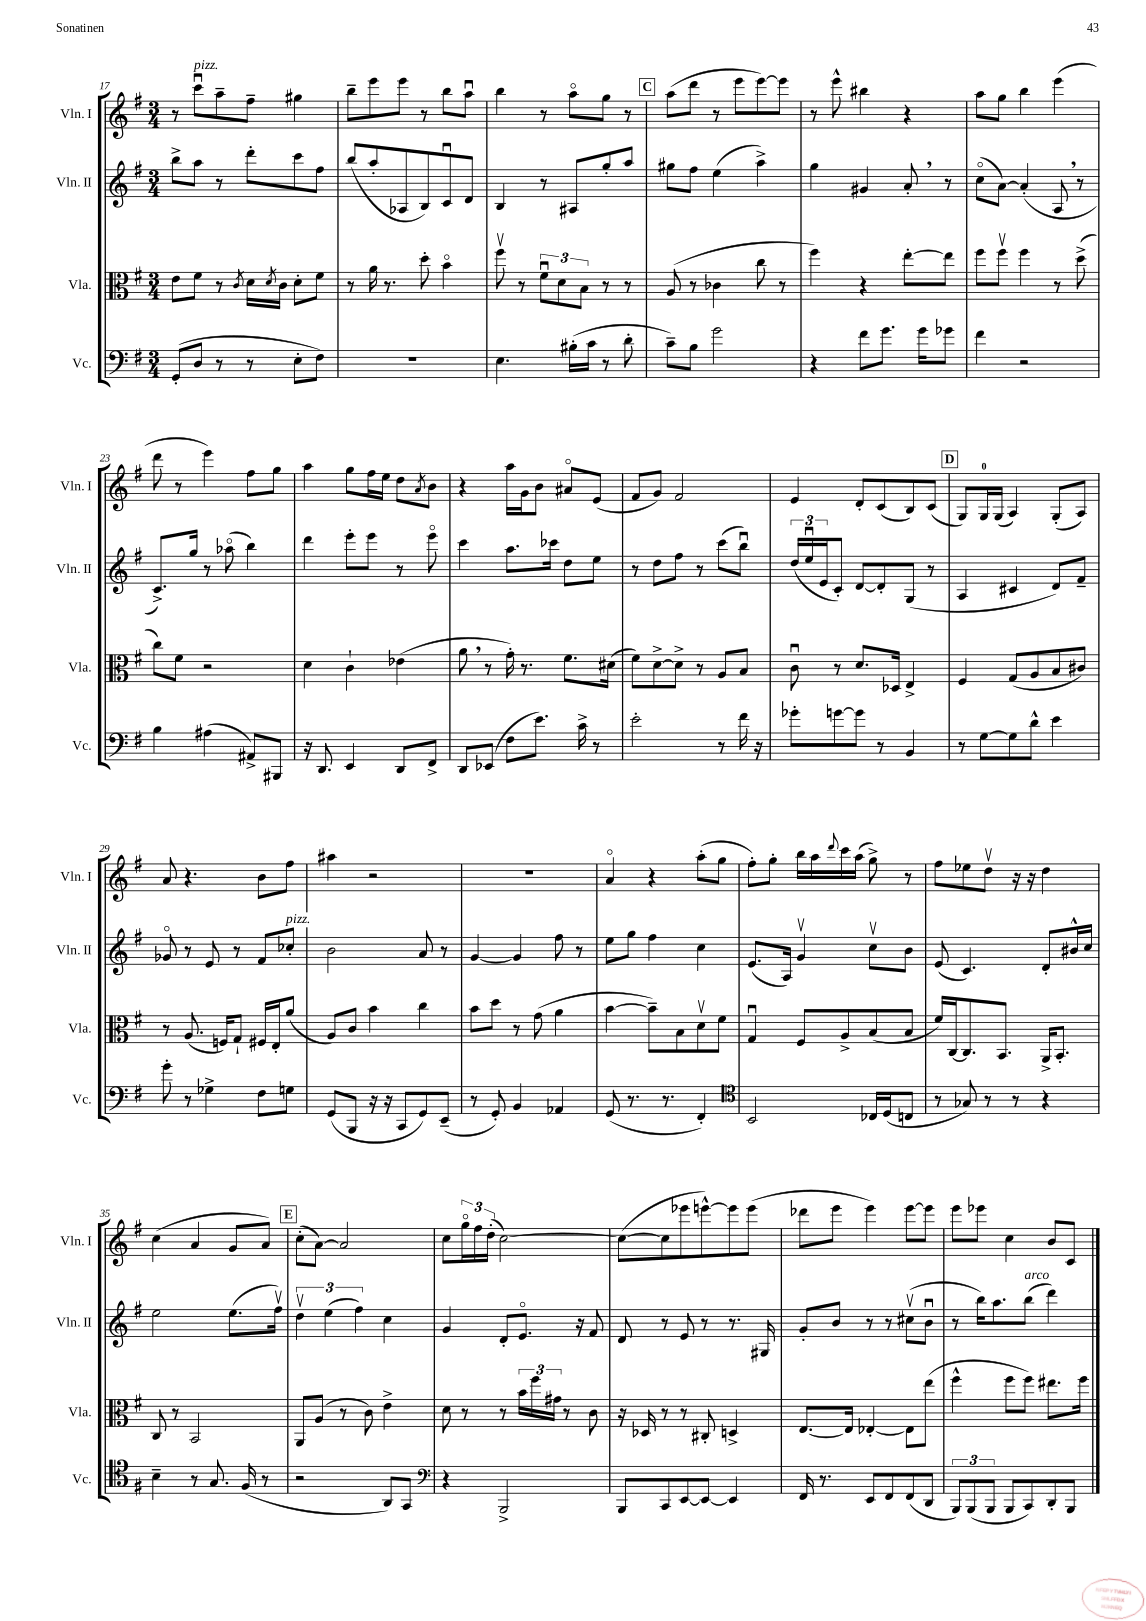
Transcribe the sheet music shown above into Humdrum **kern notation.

**kern	**kern	**kern	**kern
*part4	*part3	*part2	*part1
*staff4	*staff3	*staff2	*staff1
*I"Vc.	*I"Vla.	*I"Vln. II	*I"Vln. I
*I'Vc.	*I'Vla.	*I'Vln. II	*I'Vln. I
*clefF4	*clefC3	*clefG2	*clefG2
*k[f#]	*k[f#]	*k[f#]	*k[f#]
*M3/4	*M3/4	*M3/4	*M3/4
=17	=17	=17	=17
(8GG'/L	8e\L	8bb^\L	8r
!	!	!	!LO:TX:a:i:t=pizz.
8D/J	8f#\J	8aa\J	8cccu\L
8r	8r	8r	8aa~\
.	8qc/	.	.
8r	16d\LL	8ddd'\L	8ff#~\J
.	8qd/	.	.
.	16c\JJ	.	.
8E'\L	8d'\L	8ccc\	4gg#X\
8F#\J)	8f#\J	8ff#\J	.
=18	=18	=18	=18
2.r	8r	(8bb/L	8bb~\L
.	16a\	8aa'/	8eee\
.	8.r	.	.
.	.	8A-X/	8eee\J
.	8dd'\	8B/)	8r
.	4b\	8cu/	8bb\L
.	.	8d/J	8aau\J
=19	=19	=19	=19
4.E\	8ff#v\	4B/	4bb\
.	8r	.	.
.	12f#u\L	8r	8r
.	12d\	.	.
(16B#X'\LL	.	8A#X/L	8aa\L
.	12B\J	.	.
16c\JJ	.	.	.
8r	8r	8gg'/	8gg\J
8d'\	8r	8aa/J	8r
!!LO:REH:place=s1:t=C
=20	=20	=20	=20
8c~\L)	(8A/	8gg#X\L	(8aa\L
8B\J	8r	8ff#\J	8ddd\J
2g\	4c-X\	(4ee\	8r
.	.	.	8eee\L
.	8cc\	4aa^\)	[8eee\)
.	8r	.	8eee\J]
=21	=21	=21	=21
4r	4ff#\)	4gg\	8r
.	.	.	8eee^^\
8f#\L	4r	4g#X/	4bb#X\
8.g\J	.	.	.
.	[8ee'\L	8a',/	4r
16g\KL	.	.	.
8g-X\J	8ee\J]	8r	.
=22	=22	=22	=22
4f#\	8ff#\L	(8cc\L	8aa\L
.	8ff#v\J	[8a\J)	8gg\J
2r	4ff#\	(4a'/]	4bb\
.	8r	8A,/	(4eee\
.	(8dd^\	8r	.
!!LO:LB:g=z
=23	=23	=23	=23
4B\	8cc\L)	8.c^/L)	8ddd\
.	8f#\J	.	8r
.	.	16gg/Jk	.
(4A#X\	2r	8r	4eee\)
.	.	(8aa-X\	.
8AA#X^/L)	.	4bb\)	8ff#\L
8BBB#X/J	.	.	8gg\J
=24	=24	=24	=24
16r	4d\	4ddd\	4aa\
8.DD/	.	.	.
4EE/	4c`\	8eee'\L	8gg\L
.	.	8eee\J	16ff#\L
.	.	.	16ee\JJ
8DD/L	(4e-X\	8r	8dd\L
.	.	.	8qa/
8FF#^/J	.	8eee\	8b\J
=25	=25	=25	=25
8DD/L	8a,\	4ccc\	4r
(8EE-X/J	8r	.	.
8F#\L	16g'\)	8.aa\L	16aa\LL
.	8.r	.	16g\J
8.e\J)	.	.	8b\J
.	.	16ccc-X\Jk	.
.	8.f#\L	8dd\L	8a#X/L
16c^\	.	.	.
8r	.	8ee\J	(8e/J
.	(16d#X\Jk	.	.
=26	=26	=26	=26
2e'\	8f#\L)	8r	8f#/L
.	[8d^\	8dd\L	8g/J)
.	8d^\J]	8ff#\J	2f#/
.	8r	8r	.
8r	8A/L	(8ccc\L	.
16f#\	8B/J	8bbu\J)	.
16r	.	.	.
=27	=27	=27	=27
8g-X'\L	8cu\	(24dd/LL	4e/
.	.	24eeu/	.
.	.	24e/J	.
[8gn\	8r	8c'/J)	.
8g\J]	8.d/L	[8d/L	8d'/L
8r	.	8d'/]	(8c/
.	16D-X/Jk	.	.
4BB/	4E^/	(8G/J	8B/)
.	.	8r	(8c/J
!!LO:REH:place=s1:t=D
=28	=28	=28	=28
8r	4F#/	4A/	8G/L)
[8G\L	.	.	16G/L
.	.	.	(16G/JJ
8G\]	(8G/L	4c#X/	4A/)
8d^^\J	8A/	.	.
4e\	8B/	8d/L)	(8G'/L
.	8c#X/J)	8f#~/J	8A/J)
!!LO:LB:g=z
=29	=29	=29	=29
8g'\	8r	8g-X/	8a/
8r	(8.A/	8r	4.r
4G-X^\	.	8e/	.
.	16Fn/KL)	.	.
.	8G`/J	8r	.
8F#\L	16F#X/LL	8f#/L	8b\L
.	16E'/J	.	.
!	!	!LO:TX:a:i:t=pizz.	!
8Gn\J	(8a/J	8cc-X'/J	8ff#\J
=30	=30	=30	=30
(8GG/L	8A/L)	2b\	4aa#X\
8BBB/J	8c/J	.	.
16r	4b\	.	2r
16r	.	.	.
8CC/L	.	.	.
8GG/)	4cc\	8a/	.
(8EE~/J	.	8r	.
=31	=31	=31	=31
8r	8b\L	[4g/	2.r
8GG'/)	8dd\J	.	.
4BB/	8r	4g/]	.
.	(8g\	.	.
4AA-X/	4a\	8ff#\	.
.	.	8r	.
=32	=32	=32	=32
(8GG/	[4b\	8ee\L	4a/
8.r	.	8gg\J	.
.	8b~\L])	4ff#\	4r
8.r	.	.	.
.	8B\	.	.
4FF#'/)	8dv\	4cc\	(8aa'\L
.	8f#\J	.	8gg\J
=33	=33	=33	=33
*clefC4	*	*	*
2BB/	4Gu/	(8.e/L	8ff#'\L)
.	.	.	8gg'\J
.	.	16A/Jk)	.
.	8F#/L	4gv/	16bb\LL
.	.	.	16aa\
.	.	.	8qqddd/
.	8A^/	.	16ccc\
.	.	.	(16aa\JJ
16C-X/LL	(8B/	8ccv\L	8gg^\)
(16D/J	.	.	.
8Cn/J	8B/J	8b\J	8r
=34	=34	=34	=34
8r	16f#/LL)	(8e/	8ff#\L
.	[16C/J	.	.
8G-X/)	8.C/]	4.c/)	8ee-X\
8r	.	.	8ddv\J
.	8.BB/J	.	.
8r	.	.	16r
.	.	.	16r
4r	16AA^/KL	8d'/L	4dd\
.	8.BB'/J	.	.
.	.	16b#X^^/L	.
.	.	16cc/JJ	.
!!LO:LB:g=z
=35	=35	=35	=35
4B~\	8C/	2ee\	(4cc\
.	8r	.	.
8r	2BB/	.	4a/
8.G/	.	.	.
.	.	(8.ee\L	8g/L
(16F#/	.	.	.
8r	.	.	8a/J)
.	.	16ff#v\Jk)	.
!!LO:REH:place=s1:t=E
=36	=36	=36	=36
2r	8AA/L	6ddv\	(8cc'\L
.	(8A/J	.	[8a\J)
.	.	(6ee\	.
.	8r	.	2a/]
.	.	6ff#\)	.
.	8c\)	.	.
8AA/L)	4e^\	4cc\	.
8GG/J	.	.	.
=37	=37	=37	=37
*clefF4	*	*	*
4r	8d\	4g/	8cc\L
.	8r	.	24gg\L
.	.	.	24ff#\
.	.	.	(24dd'\JJ
2BBB^/	8r	8d'/L	[2cc\)
.	24b\LL	8.e/J	.
.	24ff#\	.	.
.	24g#X\JJ	.	.
.	8r	.	.
.	.	16r	.
.	8c\	8f#/	.
=38	=38	=38	=38
8BBB/L	16r	8d/	(8cc\L_
.	16D-X/	.	.
8CC/	8r	8r	8cc\]
[8EE/	8r	8e/	8eee-X\
8EE/J_	8C#X'/	8r	[8eeen^^\)
4EE/]	4Dn^/	8.r	8eee\]
.	.	.	(8eee\J
.	.	16G#X/	.
=39	=39	=39	=39
16FF#/	[8.E/L	8g'/L	8ddd-X\L
8.r	.	.	.
.	.	8b/J	8eee\J
.	16E/Jk]	.	.
8EE/L	[4E-X'/	8r	4eee\)
8FF#/	.	8r	.
(8FF#/	8E-\L]	(8cc#Xv\L	[8eee\L
8DD/J	(8ee\J	8bu\J	8eee\J]
=40	=40	=40	=40
12BBB/L)	4ff#^^\	8r	8eee\L
(12BBB/	.	.	.
.	.	16bb\KL)	8eee-X\J
12BBB/J	.	.	.
.	.	8.aa\	.
8BBB/L	8ff#\L	.	4cc\
!	!	!LO:TX:a:i:t=arco	!
8CC/)	8ff#\J)	(8bb\J	.
8DD'/	8.ee#X\L	4ddd\)	8b/L
8BBB/J	.	.	8c/J
.	16ff#\Jk	.	.
==	==	==	==
*-	*-	*-	*-
